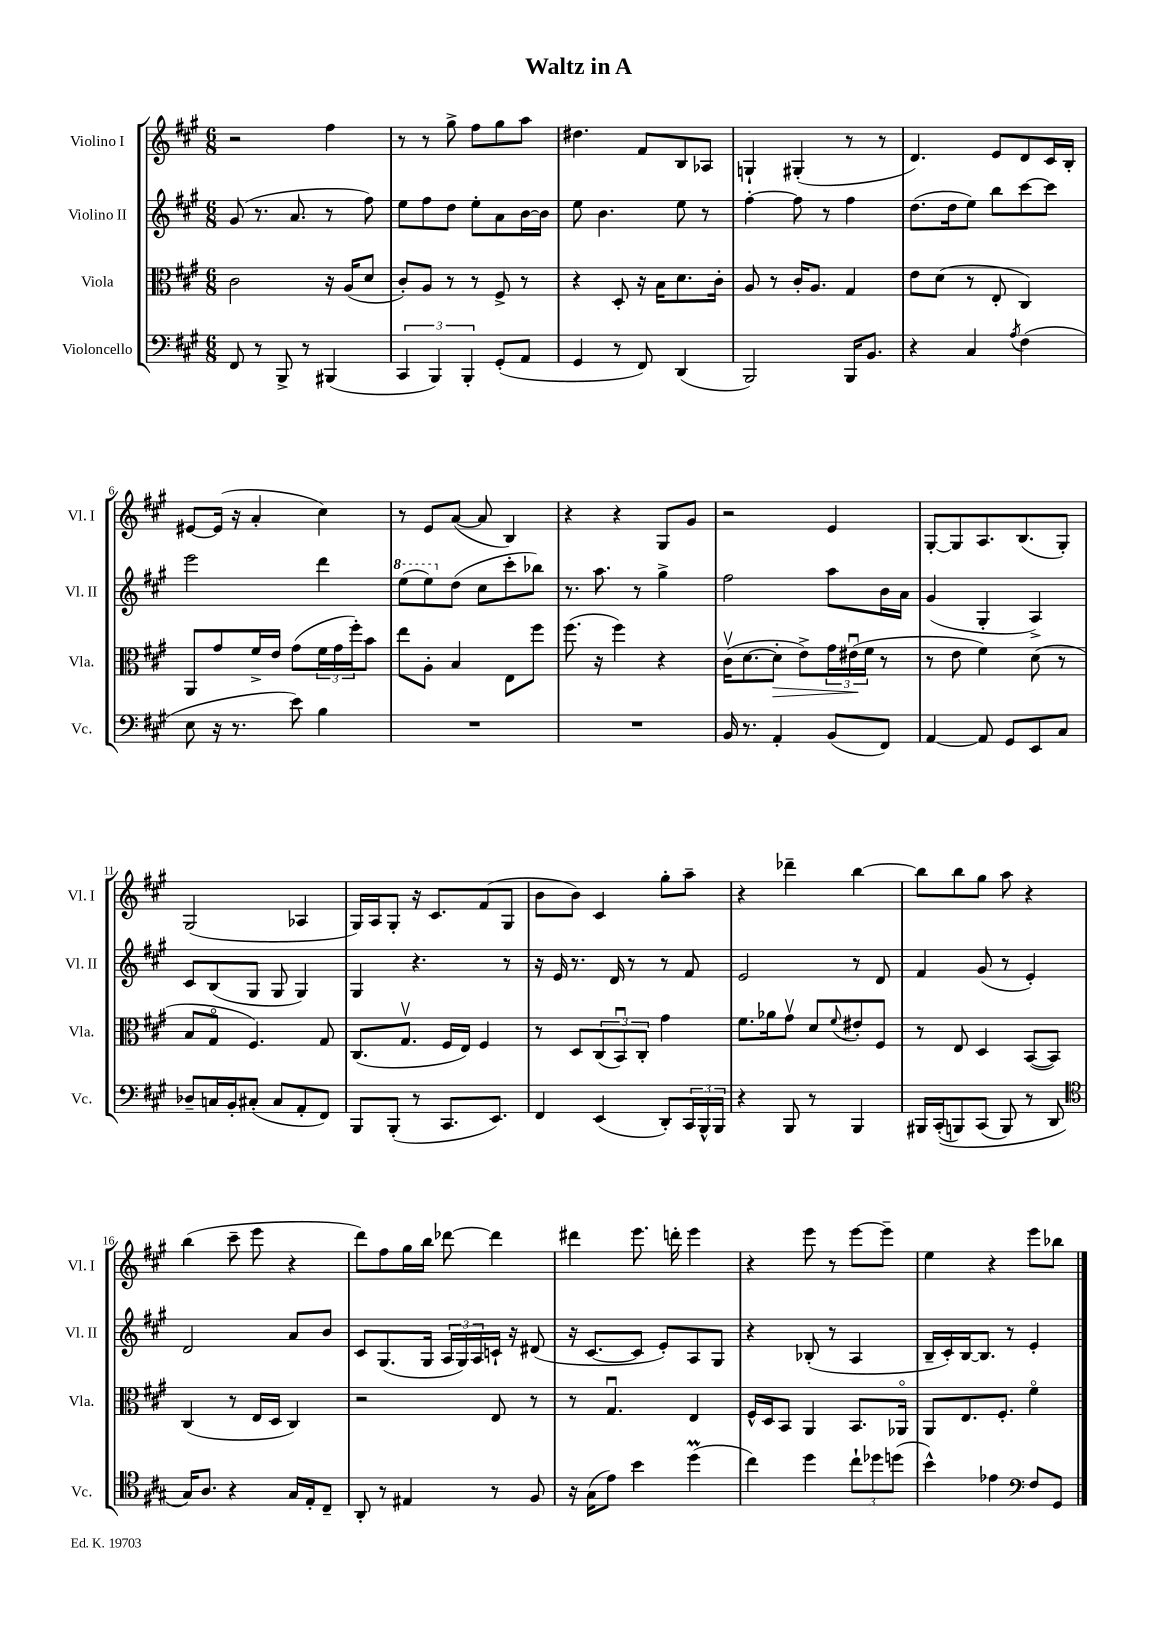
\header { title = "Waltz in A" }
<<
\new StaffGroup <<
\new Staff = "s0" \with { instrumentName = "Violino I" shortInstrumentName = "Vl. I" } {
    \clef treble \key a \major \numericTimeSignature \time 6/8
    r2 fis''4 |
    r8 r8 gis''8-> fis''8 gis''8 a''8 |
    dis''4. fis'8 b8 aes8 |
    g4-! gis4-.( r8 r8 |
    d'4.) e'8 d'8 cis'16 b16-. |
    eis'8~ eis'16( r16 a'4-. cis''4) |
    r8 e'8 a'8~( a'8 b4) |
    r4 r4 gis8 gis'8 |
    r2 e'4 |
    gis8~-. gis8 a8. b8.( gis8-.) |
    gis2( aes4 |
    gis16) a16 gis8-. r16 cis'8. fis'8( gis8 |
    b'8 b'8) cis'4 gis''8-. a''8-- |
    r4 des'''4-- b''4~ |
    b''8 b''8 gis''8 a''8 r4 |
    b''4( cis'''8-- e'''8 r4 |
    d'''8) fis''8 gis''16 b''16 des'''8~ des'''4 |
    dis'''4 e'''8. d'''16-. e'''4 |
    r4 e'''8 r8 e'''8~ e'''8-- |
    e''4 r4 e'''8 bes''8 \bar "|." |
}
\new Staff = "s1" \with { instrumentName = "Violino II" shortInstrumentName = "Vl. II" } {
    \clef treble \key a \major \numericTimeSignature \time 6/8
    gis'8( r8. a'8. r8 fis''8) |
    e''8 fis''8 d''8 e''8-. a'8 b'16~ b'16 |
    e''8 b'4. e''8 r8 |
    fis''4~-. fis''8 r8 fis''4 |
    d''8.( d''16 e''8) b''8 cis'''8~ cis'''8 |
    e'''2 d'''4 |
    \ottava #1 e'''8( e'''8) \ottava #0 d''8( cis''8 cis'''8-. bes''8) |
    r8. a''8. r8 gis''4-> |
    fis''2 a''8 b'16 a'16 |
    gis'4( gis4-. a4->) |
    cis'8 b8( gis8 gis8 gis4) |
    gis4 r4. r8 |
    r16 e'16 r8. d'16 r8 r8 fis'8 |
    e'2 r8 d'8 |
    fis'4 gis'8( r8 e'4-.) |
    d'2 a'8 b'8 |
    cis'8 gis8.( gis16 \tuplet 3/2 { a16 gis16) a16 } c'16-! r16 dis'8( |
    r16 cis'8.~ cis'8 e'8-.) a8 gis8 |
    r4 bes8-.( r8 a4 |
    b16-- cis'16-.) b16~ b8. r8 e'4-. \bar "|." |
}
\new Staff = "s2" \with { instrumentName = "Viola" shortInstrumentName = "Vla." } {
    \clef alto \key a \major \numericTimeSignature \time 6/8
    cis'2 r16 a16( d'8 |
    cis'8-.) a8 r8 r8 fis8-> r8 |
    r4 d8-. r16 b16 d'8. cis'16-. |
    a8 r8 cis'16-. a8. gis4 |
    e'8 d'8( r8 e8-. cis4) |
    a,8 gis'8 fis'16-> e'16 gis'8( \tuplet 3/2 { fis'16 gis'16 fis''16-.) } b'8 |
    e''8 a8-. b4 e8 fis''8 |
    fis''8.( r16 fis''4) r4 |
    cis'16\upbow( d'8.~ d'8-.\> e'8->) \tuplet 3/2 { gis'16 eis'16\downbow\!( fis'16 } r8 |
    r8 e'8 fis'4) d'8( r8 |
    b8 gis8\flageolet fis4.) gis8 |
    cis8.( gis8.\upbow fis16 e16) fis4 |
    r8 d8 \tuplet 3/2 { cis8( b,8\downbow) cis8-. } gis'4 |
    fis'8. aes'16 gis'8\upbow d'8 \appoggiatura { fis'8 } eis'8-. fis8 |
    r8 e8 d4 b,8~( b,8) |
    cis4( r8 e16 d16 cis4) |
    r2 e8 r8 |
    r8 gis4.\downbow e4 |
    fis16-^ d16 b,8 a,4 b,8. aes,16\flageolet |
    a,8 e8. fis8.-. fis'4\flageolet \bar "|." |
}
\new Staff = "s3" \with { instrumentName = "Violoncello" shortInstrumentName = "Vc." } {
    \clef bass \key a \major \numericTimeSignature \time 6/8
    fis,8 r8 b,,8-> r8 bis,,4( |
    \tuplet 3/2 { cis,4 b,,4) b,,4-. } gis,8-.( a,8 |
    gis,4 r8 fis,8) d,4( |
    b,,2) b,,16 b,8. |
    r4 cis4 \acciaccatura { a8 } fis4( |
    e8 r16 r8. e'8) b4 |
    R2. |
    R2. |
    b,16 r8. a,4-. b,8( fis,8) |
    a,4~ a,8 gis,8 e,8 cis8 |
    des8-- c16 b,16-. cis8-.( cis8 a,8-. fis,8) |
    b,,8 b,,8-.( r8 cis,8. e,8.) |
    fis,4 e,4( d,8-.) \tuplet 3/2 { cis,16 b,,16-^ b,,16 } |
    r4 b,,8 r8 b,,4 |
    bis,,16 cis,16-.(\( b,,8) cis,8( b,,8) r8 d,8 |
    \clef tenor gis16\) a8. r4 gis16 e16-. cis8-- |
    a,8-. r8 eis4 r8 fis8 |
    r16 gis16( e'8) b'4 d''4\prall( |
    cis''4) d''4 \tuplet 3/2 { cis''8-! des''8 d''8( } |
    b'4-^) ees'4 \clef bass fis8 gis,8 \bar "|." |
}
>>
>>
